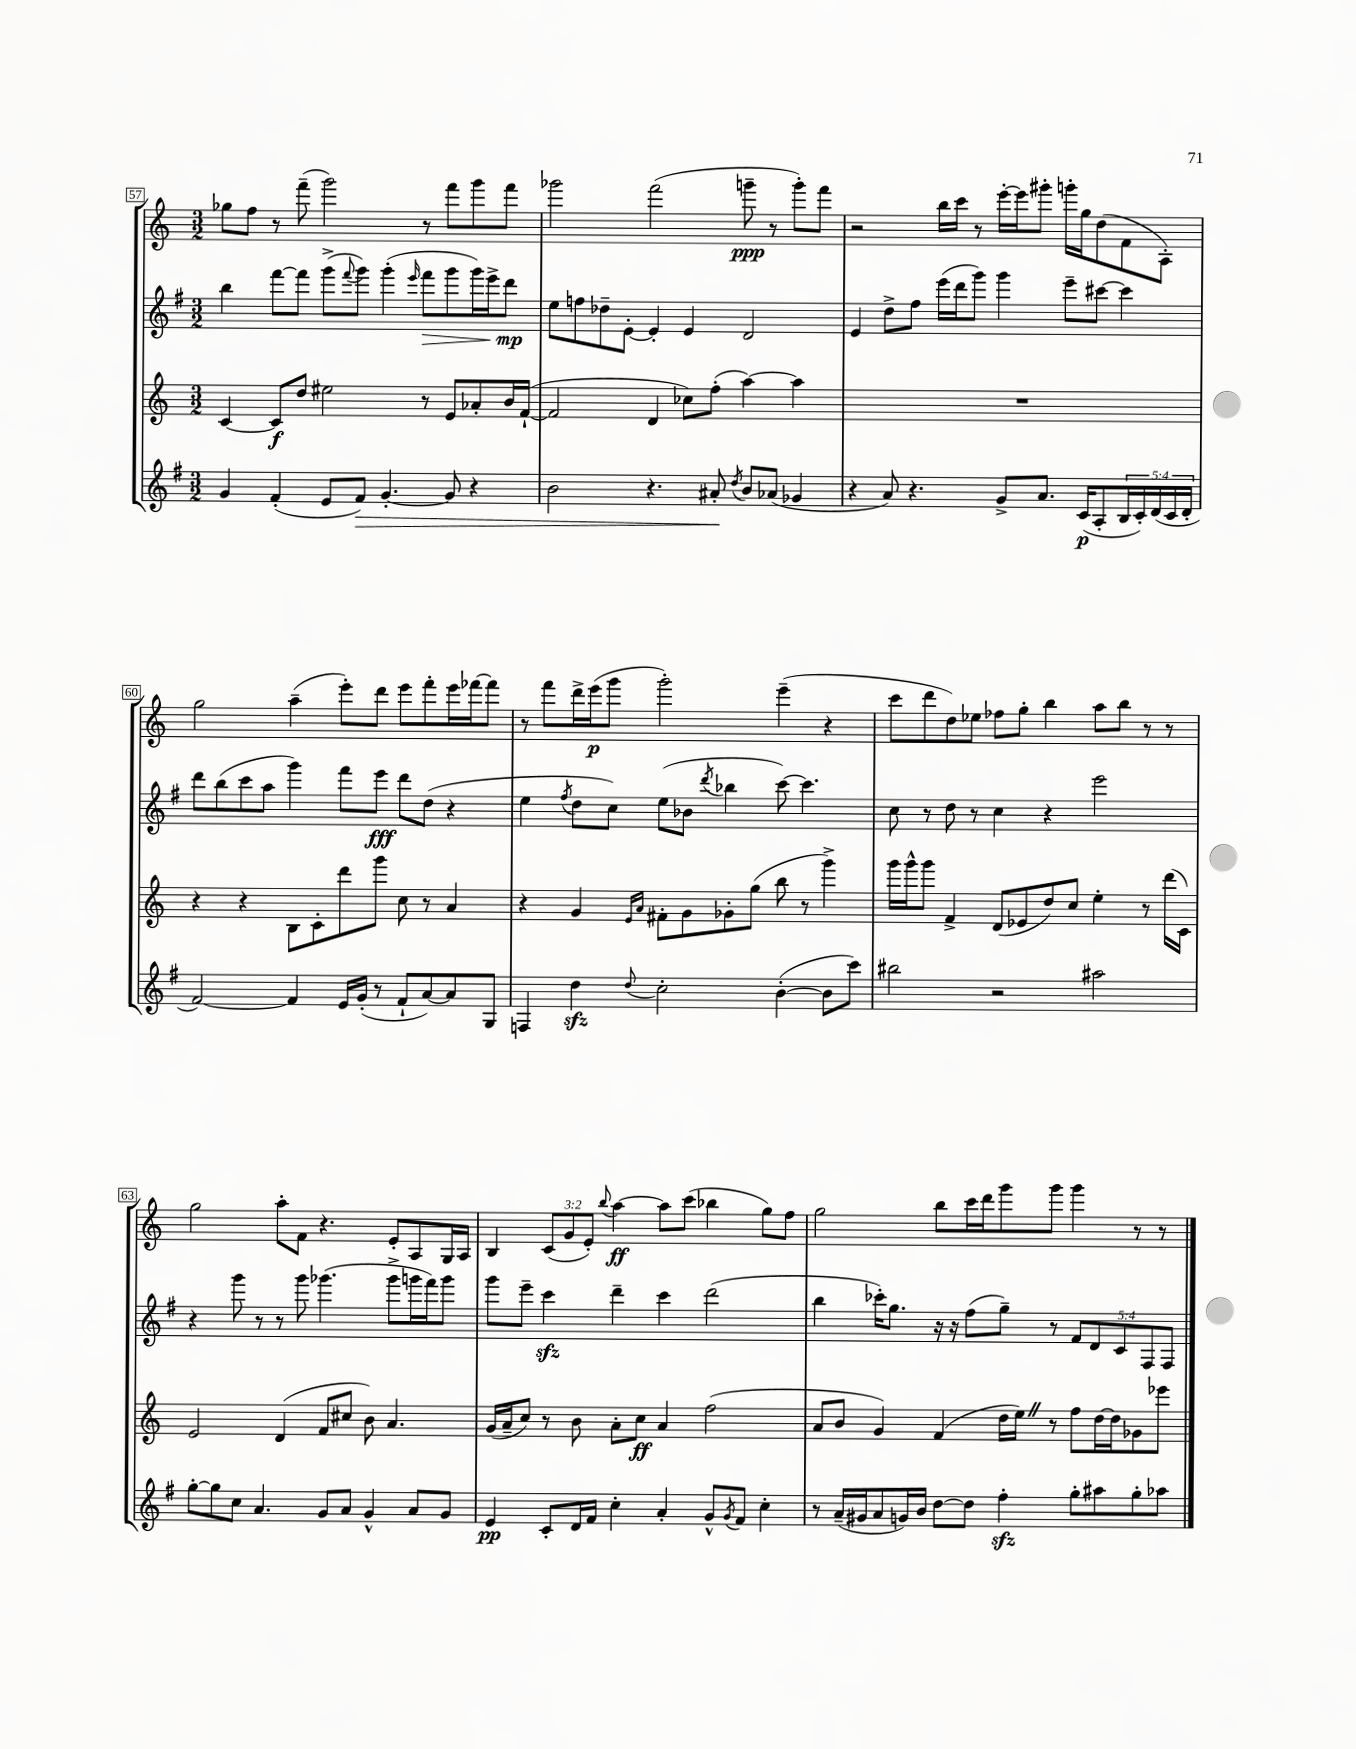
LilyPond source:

<<
\new StaffGroup <<
\new Staff = "s0" {
    \clef treble \key c \major \numericTimeSignature \time 3/2 \override Staff.TupletNumber.text = #tuplet-number::calc-fraction-text
    ges''8 f''8 r8 f'''8--( g'''2) r8 f'''8 g'''8 f'''8 |
    ges'''2 f'''2( g'''8--\ppp r8 g'''8-.) f'''8 |
    r2 b''16 c'''16 r8 e'''16~-. e'''16 gis'''8-. g'''16-. g''16 d''8( f'8 a8-.) |
    g''2 a''4--( e'''8-.) d'''8 e'''8 f'''8-. e'''16 fes'''16~ fes'''8 |
    r8 f'''8 d'''16-> e'''16\p( g'''8 g'''2-.) e'''4--( r4 |
    c'''8 d'''8 d''8) ees''8 fes''8 g''8-. b''4 a''8 b''8 r8 r8 |
    g''2 a''8-. f'8 r4. e'8-. a8 g16 a16 |
    b4 \tuplet 3/2 { c'8( g'8 e'8-.) } \appoggiatura { b''8 } a''4~\ff a''8 c'''8( bes''4 g''8) f''8 |
    g''2 b''8 c'''16 d'''16 g'''8 g'''8 g'''4 r8 r8 \bar "|." |
}
\new Staff = "s1" {
    \clef treble \key g \major \numericTimeSignature \time 3/2 \override Staff.TupletNumber.text = #tuplet-number::calc-fraction-text
    b''4 fis'''8~ fis'''8 g'''8->( \appoggiatura { fis'''8 } g'''8) g'''4-.( \grace { e'''16 } fis'''8\> g'''8 g'''16) e'''16-> d'''8\mp\! |
    e''8 f''8 des''8-- e'8~-. e'4-. e'4 d'2 |
    e'4 d''8-> fis''8 e'''16( d'''16 g'''8) g'''4 e'''8-- cis'''8~ cis'''4 |
    d'''8 b''8( c'''8 a''8 g'''4) fis'''8 e'''8\fff d'''8 d''8( r4 |
    e''4 \acciaccatura { fis''8 } d''8 c''8) e''8( bes'8 \acciaccatura { d'''8 } bes''4 c'''8~) c'''4. |
    c''8 r8 d''8 r8 c''4 r4 e'''2 |
    r4 g'''8 r8 r8 g'''8 ges'''4.( ges'''8-> g'''16 fis'''16) g'''8 |
    g'''8 e'''8-- c'''4\sfz d'''4-- c'''4 d'''2( |
    b''4 ces'''16-.) g''8. r16 r16 fis''8( g''8--) r8 \tuplet 5/4 { fis'8 d'8 c'8 fis8 fis8 } \bar "|." |
}
\new Staff = "s2" {
    \clef treble \key c \major \numericTimeSignature \time 3/2
    c'4~ c'8\f d''8 eis''2 r8 e'8 aes'8-. b'16 f'16~-!( |
    f'2 d'4 ces''8) f''8-.( a''4~) a''4 |
    R1. |
    r4 r4 b8 c'8-. d'''8 g'''8 c''8 r8 a'4 |
    r4 g'4 \grace { e'16 a'16 } fis'8-. g'8 ges'8-. g''8( b''8 r8 g'''4->) |
    g'''16 g'''16-^ g'''8 f'4-> d'8( ees'8 d''8) c''8 e''4-. r8 d'''16( c'16) |
    e'2 d'4( f'8 cis''8 b'8) a'4. |
    g'16( a'16-- c''8) r8 b'8 a'8-. c''8\ff a'4 f''2( |
    a'8 b'8 g'4) f'4( d''16 e''16) \once \override BreathingSign.text = \markup { \musicglyph "scripts.caesura.straight" } \breathe r8 f''8 d''16~ d''16 ges'8 ees'''8 \bar "|." |
}
\new Staff = "s3" {
    \clef treble \key g \major \numericTimeSignature \time 3/2 \override Staff.TupletNumber.text = #tuplet-number::calc-fraction-text
    g'4 fis'4-.( e'8 fis'8\>) g'4.~-. g'8 r4 |
    b'2 r4. ais'8-.\! \acciaccatura { d''8 } b'8 aes'8( ges'4 |
    r4 a'8) r4. g'8-> a'8. c'16\p( a8-. \tuplet 5/4 { b16 c'16-.) d'16( c'16 d'16-. } |
    fis'2~) fis'4 e'16 g'16-.( r8 fis'8-! a'8~) a'8 g8 |
    f4 d''4\sfz \appoggiatura { d''8 } c''2-. b'4~-.( b'8 c'''8) |
    bis''2 r2 ais''2 |
    g''8~-. g''8 c''8 a'4. g'8 a'8 g'4-^ a'8 g'8 |
    e'4\pp c'8-. d'16 fis'16 c''4-. a'4-. g'8-^ \acciaccatura { g'8 } fis'8 c''4-. |
    r8 a'16--( gis'16 a'8 g'16) b'16 d''8~ d''8 fis''4-.\sfz g''8-. ais''8 g''8-. aes''8 \bar "|." |
}
>>
>>
\layout { \context { \Score currentBarNumber = #57 \override BarNumber.stencil = #(make-stencil-boxer 0.1 0.3 ly:text-interface::print) } }
